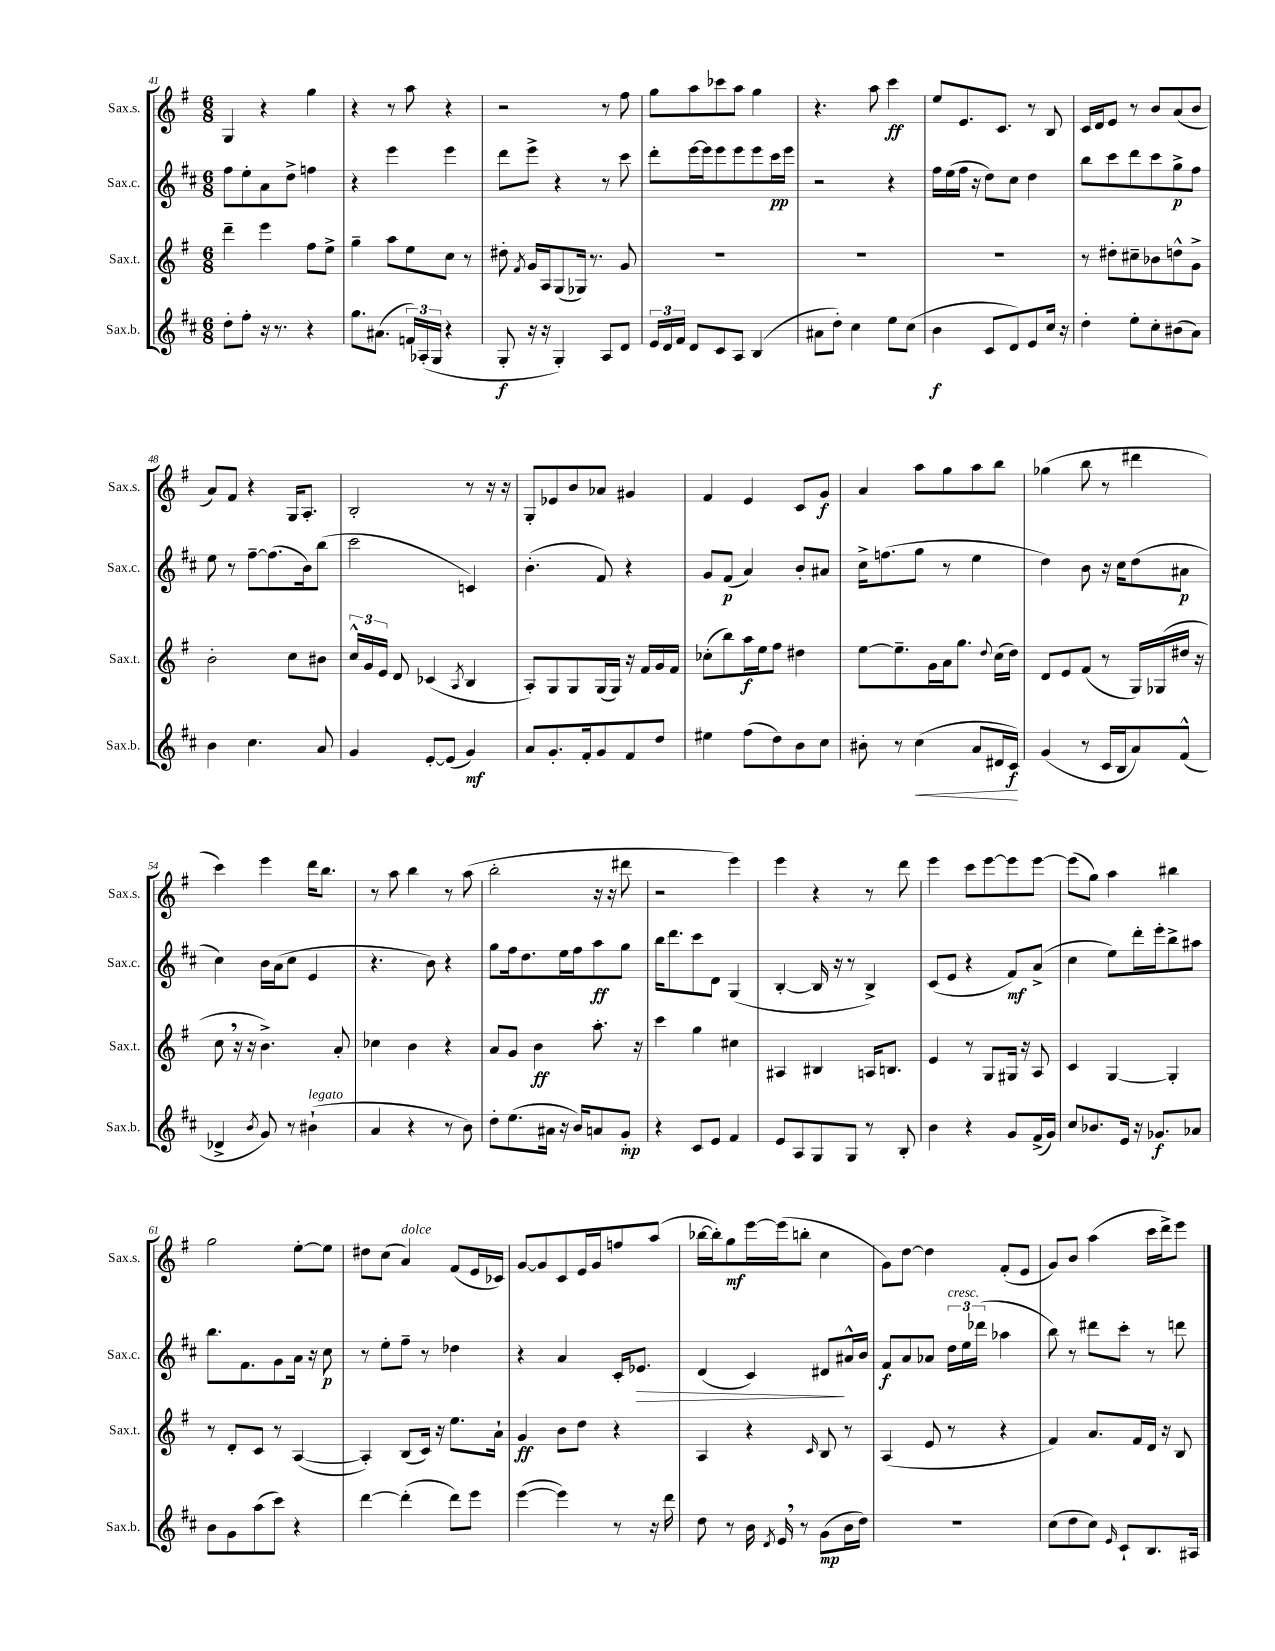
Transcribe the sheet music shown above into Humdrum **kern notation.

**kern	**kern	**kern	**kern
*staff4	*staff3	*staff2	*staff1
*clefG2	*clefG2	*clefG2	*clefG2
*k[f#c#]	*k[f#]	*k[f#c#]	*k[f#]
*M6/8	*M6/8	*M6/8	*M6/8
8dd'	4ddd~	8ff#	4G
8ff#'	.	8ee'	.
16r	4eee	8a	4r
8.r	.	.	.
.	.	8dd^	.
4r	8ff#	4ff	4gg
.	8ee^	.	.
=	=	=	=
8.gg	4gg~	4r	4r
(8.a#	.	.	.
.	8aa	4eee	8r
24f)	8ee	.	8aa
(24A-'	.	.	.
24G	.	.	.
4r	8cc	4eee	4r
.	8r	.	.
=	=	=	=
8G'	8dd#'	8ddd	2r
.	8qf#	.	.
16r	16g	8eee^	.
16r	16A	.	.
4G')	(8G	4r	.
.	16G-)	.	.
.	8.r	.	.
8A	.	8r	8r
8d	8g	8ccc#	8ff#
=	=	=	=
24e	2.r	8ddd'	8gg
24d	.	.	.
24f#	.	.	.
8d	.	[16eee	8aa
.	.	16eee]	.
8c#	.	8eee	8ccc-
8A	.	8eee	8aa
(4B	.	8eee	4gg
.	.	16ccc#	.
.	.	16eee	.
=	=	=	=
8a#	2.r	2r	4.r
8dd')	.	.	.
4cc#	.	.	.
.	.	.	8aa
8ee	.	4r	4ccc
(8cc#	.	.	.
=	=	=	=
4b	2.r	16ff#	8ee
.	.	(16ee	.
.	.	16ff#	8.e
.	.	16r	.
8c#	.	8dd)	.
.	.	.	8.c
8d)	.	8cc#	.
8e	.	4dd	8r
16cc#	.	.	8B
16r	.	.	.
=	=	=	=
4dd'	8r	8bb	16c
.	.	.	16d
.	8dd#'	8ccc#	8e
8ee'	8cc#~	8ddd	8r
8cc#'	8b-	8ccc#	8b
(8b#	8dd^^	8gg^	(8a
8a)	8g^	8ff#	8b
=	=	=	=
4b	2b'	8ee	8a)
.	.	8r	8f#
4.cc#	.	[8ff#~	4r
.	.	(8.ff#]	.
.	8cc	.	16G
.	.	16b)	8.A'
8a	8b#	(8bb	.
=	=	=	=
4g	24cc^^	2ccc#	2B'
.	24g	.	.
.	24e	.	.
.	8d	.	.
[8e'	(4c-	.	.
(8e]	.	.	.
.	8qA	.	.
4g)	4B	4c)	8r
.	.	.	16r
.	.	.	16r
=	=	=	=
8a	8A')	(4.b'	8G'
8.g'	8G	.	8e-
.	8G	.	8b
16f#'	.	.	.
8g	(16G	8f#)	8a-
.	16G)	.	.
8f#	16r	4r	4g#
.	16f#	.	.
8dd	16g	.	.
.	16f#	.	.
=	=	=	=
4ee#	(8cc-'	8g	4f#
.	8bb)	(8f#	.
(8ff#	16aa	4a)	4e
.	16ee	.	.
8dd)	8ff#	.	.
8b	4dd#	8b'	8c
8cc#	.	8a#	8g
=	=	=	=
8b#'	[8ee	16cc#^	4a
.	.	(8.ff	.
8r	8.ee~]	.	.
(4cc#	.	8gg	8aa
.	16g	.	.
.	16a	8r	8gg
.	8.gg	.	.
8a	.	4ee	8aa
.	8qqdd	.	.
16d#	(16cc	.	8bb
16c#)	16dd)	.	.
=	=	=	=
(4g	8d	4dd)	(4gg-
.	8e	.	.
8r	(8f#	8b	8bb
16c#	8r	16r	8r
16B	.	16cc#	.
8a)	16G)	(8dd	4ddd#
.	(16G-	.	.
(8f#^^	16dd#	8a#	.
.	16r	.	.
=	=	=	=
4d-^	8cc	4cc#)	4ccc)
.	16r	.	.
.	16r	.	.
8qb	.	.	.
8g)	4.b^)	16b	4eee
.	.	(16a	.
8r	.	8cc#	.
(4b#`	.	4e	16ddd
.	.	.	8.bb
.	8a'	.	.
=	=	=	=
4a	4cc-	4.r	8r
.	.	.	8aa
4r	4b	.	4bb
.	.	8b)	.
8r	4r	4r	8r
8b)	.	.	(8aa
=	=	=	=
8dd'	8a	8gg	2bb'
(8.ee	8g	16ff#	.
.	.	8.dd	.
.	4b	.	.
16a#	.	.	.
16r	.	16ee	.
16b)	.	16ff#	.
8a	8.aa'	8aa	16r
.	.	.	16r
8g'	.	8gg	8ddd#
.	16r	.	.
=	=	=	=
4r	4ccc	16bb	2r
.	.	8.ddd	.
8c#	4gg	8ccc#	.
8e	.	8d	.
4f#	4cc#	(4G	4eee)
=	=	=	=
8e	4A#	[4B'	4eee
8A	.	.	.
8G	4B#	16B]	4r
.	.	16r	.
8G	.	8r	.
8r	16A	4B^)	8r
.	8.B	.	.
8B'	.	.	8ddd
=	=	=	=
4b	4e	(8c#	4eee
.	.	8e	.
4r	8r	4r	8ccc
.	8G	.	[8eee
8g	16G#	8f#)	8eee]
.	16r	.	.
(16f#^	8A	(8a^	[8eee
16g)	.	.	.
=	=	=	=
8cc#	4c	4cc#	(8eee]
8.b-	.	.	8gg)
.	[4G	8ee)	4aa
16e	.	.	.
16r	.	16ddd'	.
8.g-	.	16eee'	.
.	4G']	8bb^	4bb#
8a-	.	8aa#	.
=	=	=	=
8b	8r	8.bb	2gg
8g	8d'	.	.
.	.	8.f#	.
(8aa	8c	.	.
8ccc#)	8r	8g	.
4r	([4A	16a	[8ee'
.	.	16r	.
.	.	8cc#	8ee]
=	=	=	=
[4ddd	4A'])	8r	8dd#
.	.	8ee'	(8cc
(4ddd']	(8B	8ff#~	4a)
.	16c)	8r	.
.	16r	.	.
8ddd)	8.ee	4dd-	(8f#
8eee	.	.	16e
.	16a`	.	16c-)
=	=	=	=
([4eee	4g	4r	[8g
.	.	.	8g]
4eee])	8b	4a	8c
.	8dd	.	16e
.	.	.	16g
8r	4r	16c#'	8ff
.	.	8.e-	.
16r	.	.	(8aa
16ddd	.	.	.
=	=	=	=
8dd	4A	(4d	[16bb-
.	.	.	16bb-'])
8r	.	.	8gg
16b	4r	4c#)	[16eee
8qd	.	.	.
16e	.	.	(16eee]
8r	.	.	8bb'
.	16qqc	.	.
(8g	8B	8d#	4cc
16b	8r	16a#^^	.
16dd)	.	16b	.
=	=	=	=
2.r	(4A	8f#	8g)
.	.	8a	[8dd
.	8e	8a-	4dd]
.	8r	24dd	.
.	.	24ee	.
.	.	(24ddd-	.
.	4r	4aa-	(8f#'
.	.	.	8e
=	=	=	=
(8cc#	4f#)	8bb)	8g)
8dd	.	8r	8b
8cc#)	8.a	8ddd#	(4aa
16qqe	.	.	.
8c#`	.	8ccc#'	.
.	16f#	.	.
8.B	16d	8r	16ccc
.	16r	.	16ddd^)
.	8B	8ddd	8eee
16A#	.	.	.
==	==	==	==
*-	*-	*-	*-
